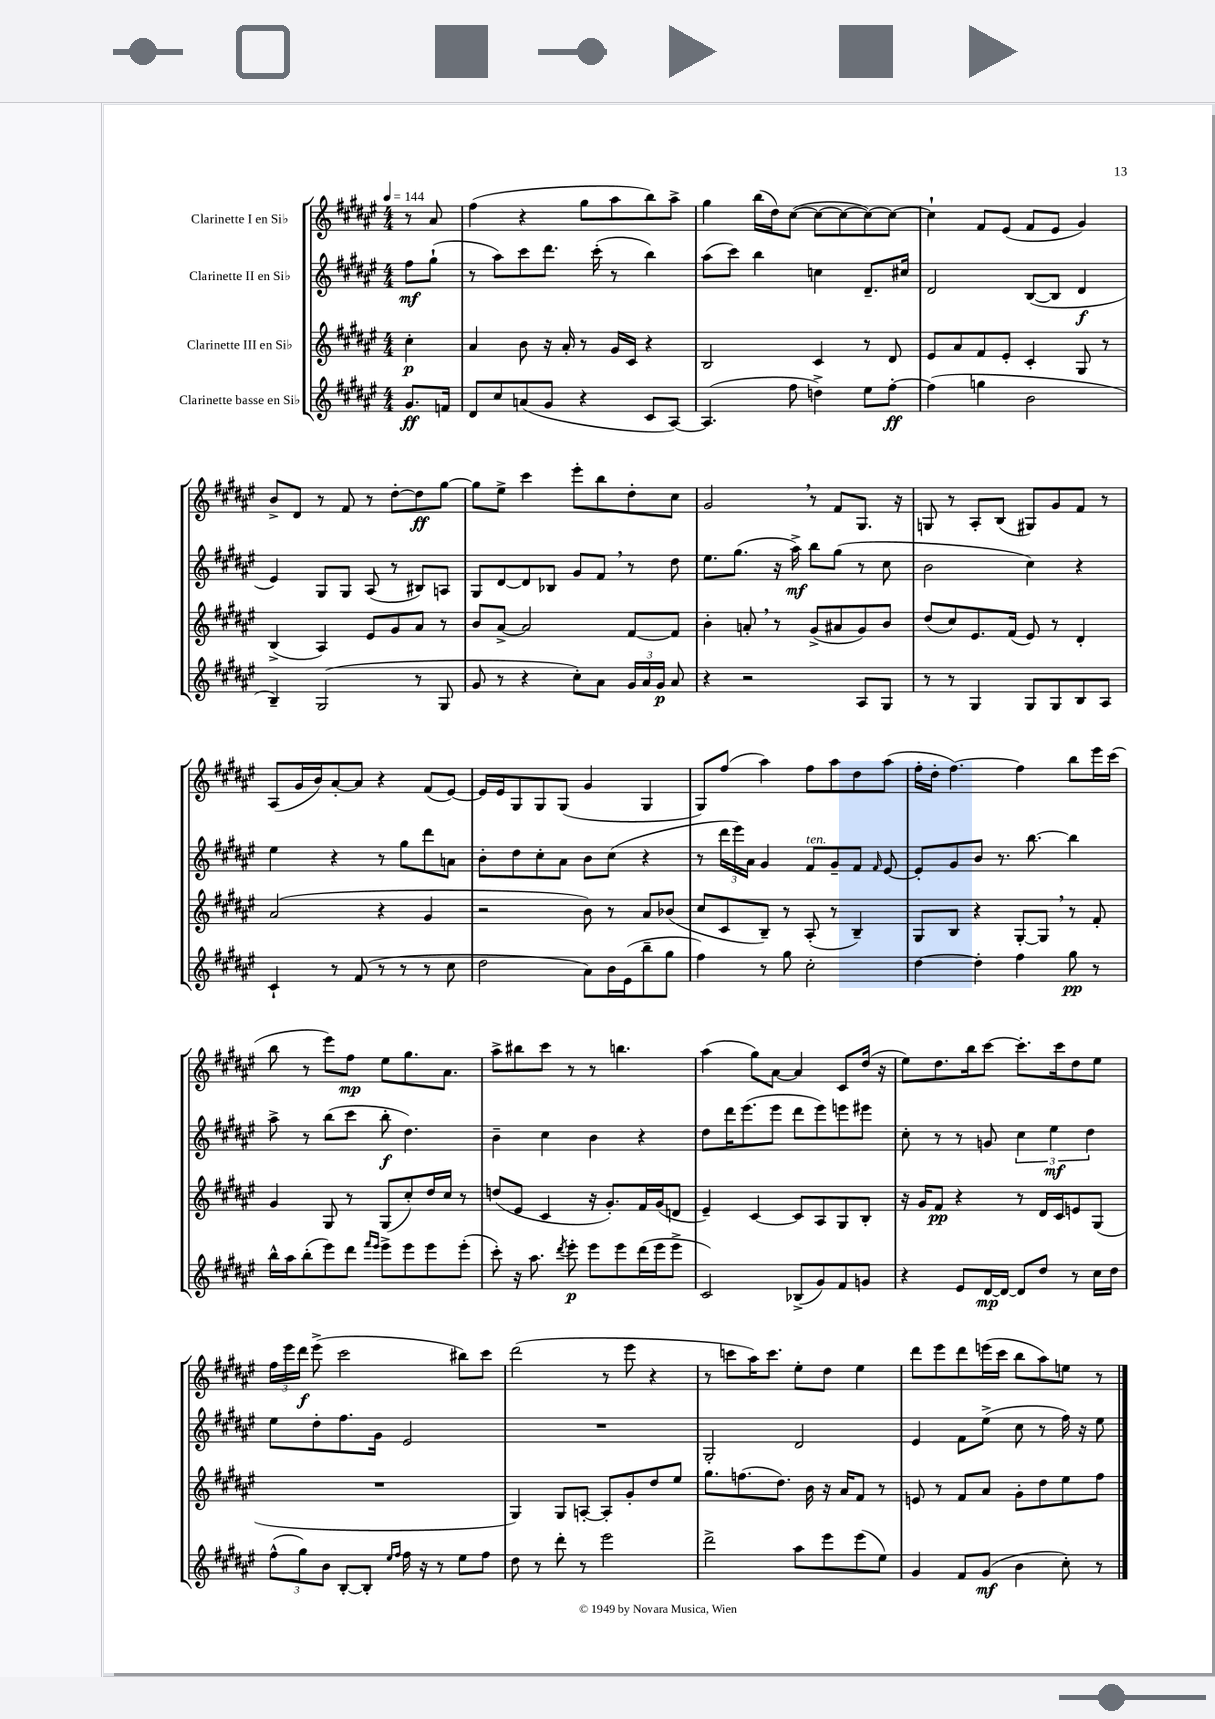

**kern	**kern	**kern	**kern
*staff4	*staff3	*staff2	*staff1
*clefG2	*clefG2	*clefG2	*clefG2
*k[f#c#g#d#a#e#]	*k[f#c#g#d#a#e#]	*k[f#c#g#d#a#e#]	*k[f#c#g#d#a#e#]
*M4/4	*M4/4	*M4/4	*M4/4
*MM144	*MM144	*MM144	*MM144
8.g#	4cc#'	8ff#	8r
.	.	(8gg#`	8a#
16f	.	.	.
=	=	=	=
8d#	4a#	8r	(4ff#
8cc#	.	8aa#)	.
(8a	8b	8ccc#	4r
8g#	16r	8.ddd#	.
.	16a#'	.	.
4r	8r	.	8gg#
.	.	(16ccc#'	.
.	16g#	8r	8aa#
.	16c#	.	.
8c#	4r	4bb)	8bb)
[8A#)	.	.	8aa#^
=	=	=	=
(4.A#]	2B	(8aa#	4gg#
.	.	8ccc#)	.
.	.	4bb	(16bb
.	.	.	16dd#)
8ff#	.	.	([8cc#
4dd^)	4c#	4cc	8cc#_
.	.	.	8cc#_
8ee#	8r	8.d#~	8cc#_)
[8ff#'	8d#	.	8cc#_
.	.	16cc#	.
=	=	=	=
(4ff#]	8e#	2d#	4cc#`]
.	8a#	.	.
4gg	8f#	.	8f#
.	8e#'	.	(8e#
2b	4c#'	([8B	8f#
.	.	8B]	8e#
.	8G#	4d#	4g#)
.	8r	.	.
=	=	=	=
4B~)	(4B^	4e#)	8b^
.	.	.	8d#
(2G#	4A#)	8G#	8r
.	.	8G#	8f#
.	8e#	(8A#	8r
.	8g#	8r	[8dd#'
8r	8a#	8B#)	8dd#]
8G#	8r	8A	[8gg#
=	=	=	=
8g#	8b	8G#	8gg#]
8r	[8a#^	[8d#	8ee#^
4r	2a#]	8d#]	4ccc#
.	.	8B-	.
8cc#')	.	8g#	8eee#'
8a#	.	8f#	8bb
24g#	[8f#	8r	8dd#'
24a#	.	.	.
24g#	.	.	.
8a#	8f#]	8dd#	8cc#
=	=	=	=
4r	4b'	8.ee#	2g#
.	.	(8.gg#	.
2r	8a'	.	.
.	8r	16r	.
.	.	16aa#^)	.
.	(8g#^	8bb	8r
.	8a#	(8gg#	8f#
8A#	8g#)	8r	8.G#
8G#	8b	8cc#	.
.	.	.	16r
=	=	=	=
8r	(8dd#	2b	8G
8r	8cc#)	.	8r
4G#	8.e#	.	8A#'
.	.	.	(8B
.	(16f#	.	.
8G#	8e#)	4cc#)	8G#)
8G#	8r	.	8g#
8B	4d#'	4r	8f#
8A#	.	.	8r
=	=	=	=
4c#`	(2a#	4ee#	(8A#
.	.	.	16g#
.	.	.	16b)
8r	.	4r	[8a#'
(8f#	.	.	8a#]
8r	4r	8r	4r
8r	.	8gg#	.
8r	4g#	8ddd#	(8f#
8cc#	.	8a	[8e#)
=	=	=	=
2dd#	2r	8b'	16e#]
.	.	.	16e#
.	.	8dd#	8G#
.	.	8cc#'	8G#
.	.	8a#	(8G#
8a#)	8b)	8b	4g#
16b	8r	(8cc#	.
(16e#	.	.	.
8bb~	8a#	4r	4G#
8gg#	(8b-	.	.
=	=	=	=
4ff#)	8cc#	8r	8G#)
.	8c#	24ddd#	(8ff#
.	.	24eee#)	.
.	.	24a#	.
8r	8B~)	4g#	4aa#)
8gg#	8r	.	.
2cc#'	(8A#'	8f#	8ff#
.	8r	8g#~	8aa#
.	4B~)	8f#	8dd#
.	.	16qqf#	.
.	.	[8e#	(8aa#
=	=	=	=
[4dd#	8G#	8e#']	16ff#'
.	.	.	16dd#'
.	8B	8g#	[4.ff#)
4dd#']	4r	8b	.
.	.	8.r	.
4ff#	[8G#'	.	4ff#]
.	.	[8.bb	.
.	8G#]	.	.
8gg#	8r	4bb]	8bb
8r	8f#'	.	16eee#
.	.	.	(16ccc#
=	=	=	=
16bb^^	4g#	8aa#^	8bb
16aa#	.	.	.
(8bb'	.	8r	8r
8eee#)	8G#	(8bb	8eee#)
8ddd#	8r	8ccc#	8ff#
16qqfff#	.	.	.
16qqeee#	.	.	.
8eee#^	(8G#	8bb'	8ee#
8eee#	8cc#')	4.dd#)	8.gg#
8eee#	16dd#	.	.
.	16cc#	.	8.a#
(8eee#'	8r	.	.
=	=	=	=
8ccc#')	(8dd	4b~	8aa#^
16r	8e#	.	8bb#
8.aa#	.	.	.
.	4c#	4cc#	8ccc#
8qddd#	.	.	.
8eee#'	.	.	8r
8eee#	16r	4b	8r
.	8.g#')	.	.
8eee#	.	.	4.bb
(16ddd#	16f#	4r	.
16eee#	(16g#	.	.
8eee#^	8d	.	.
=	=	=	=
2c#)	4e#~)	8dd#	(4aa#
.	.	16ddd#	.
.	.	(8.eee#	.
.	[4c#	.	8gg#)
.	.	8eee#	[8a#
(8B-^	8c#]	8ddd#	4a#]
8g#)	8A#	8eee#)	.
8f#	8G#	8eee	8c#
8g	8B'	8eee#	(16dd#
.	.	.	16r
=	=	=	=
4r	16r	8cc#'	8ee#)
.	16g#	.	.
.	8f#	8r	8.dd#
8e#	4r	8r	.
.	.	.	16bb
[16d#	.	8g	[8ccc#
16d#_	.	.	.
8d#]	8r	6cc#	8.ccc#']
8dd#	16d#	.	.
.	.	6ee#	.
.	16c#	.	16ccc#
8r	8e	.	8dd#
.	.	6dd#	.
16cc#	(8G#	.	8ee#
16dd#	.	.	.
=	=	=	=
(12ff#^^	1r	8ee#	24ff#
.	.	.	24eee#
12gg#)	.	.	24ddd#
.	.	8dd#'	(8eee#^
12b	.	.	.
[8B'	.	8.ff#	2ccc#
8B']	.	.	.
.	.	16g#	.
16qqee#	.	.	.
16qqff#	.	.	.
16ff#	.	2e#	.
16r	.	.	.
8r	.	.	.
8ee#	.	.	8bb#)
8ff#	.	.	8ccc#
=	=	=	=
8dd#	4G#)	1r	(2ddd#
8r	.	.	.
8ddd#'	8G#	.	.
8r	[8A'	.	.
2eee#	8A']	.	8r
.	8g#'	.	8eee#
.	8dd#	.	4r
.	8ee#	.	.
=	=	=	=
2ddd#^	8.gg#	2G#'	8r
.	.	.	8ccc
.	(8.ff	.	.
.	.	.	16aa#)
.	.	.	8.ccc
.	8.dd#)	.	.
8aa#	.	2d#	8ee#'
.	16b	.	.
8eee#	16r	.	8dd#
.	16a#	.	.
(8eee#	8f#	.	4ee#
8ee#)	8r	.	.
=	=	=	=
4g#	8e	4e#	8ddd#
.	8r	.	8eee#
8f#	8f#	8f#	8ddd#
(8g#	8a#	(8ee#^	(16eee
.	.	.	16ccc#
4b	8g#'	8cc#	8bb
.	8dd#	8r	8aa#)
8cc#')	8ee#	16ff#)	8ee
.	.	16r	.
8r	8ff#	8ee#	8r
==	==	==	==
*-	*-	*-	*-
